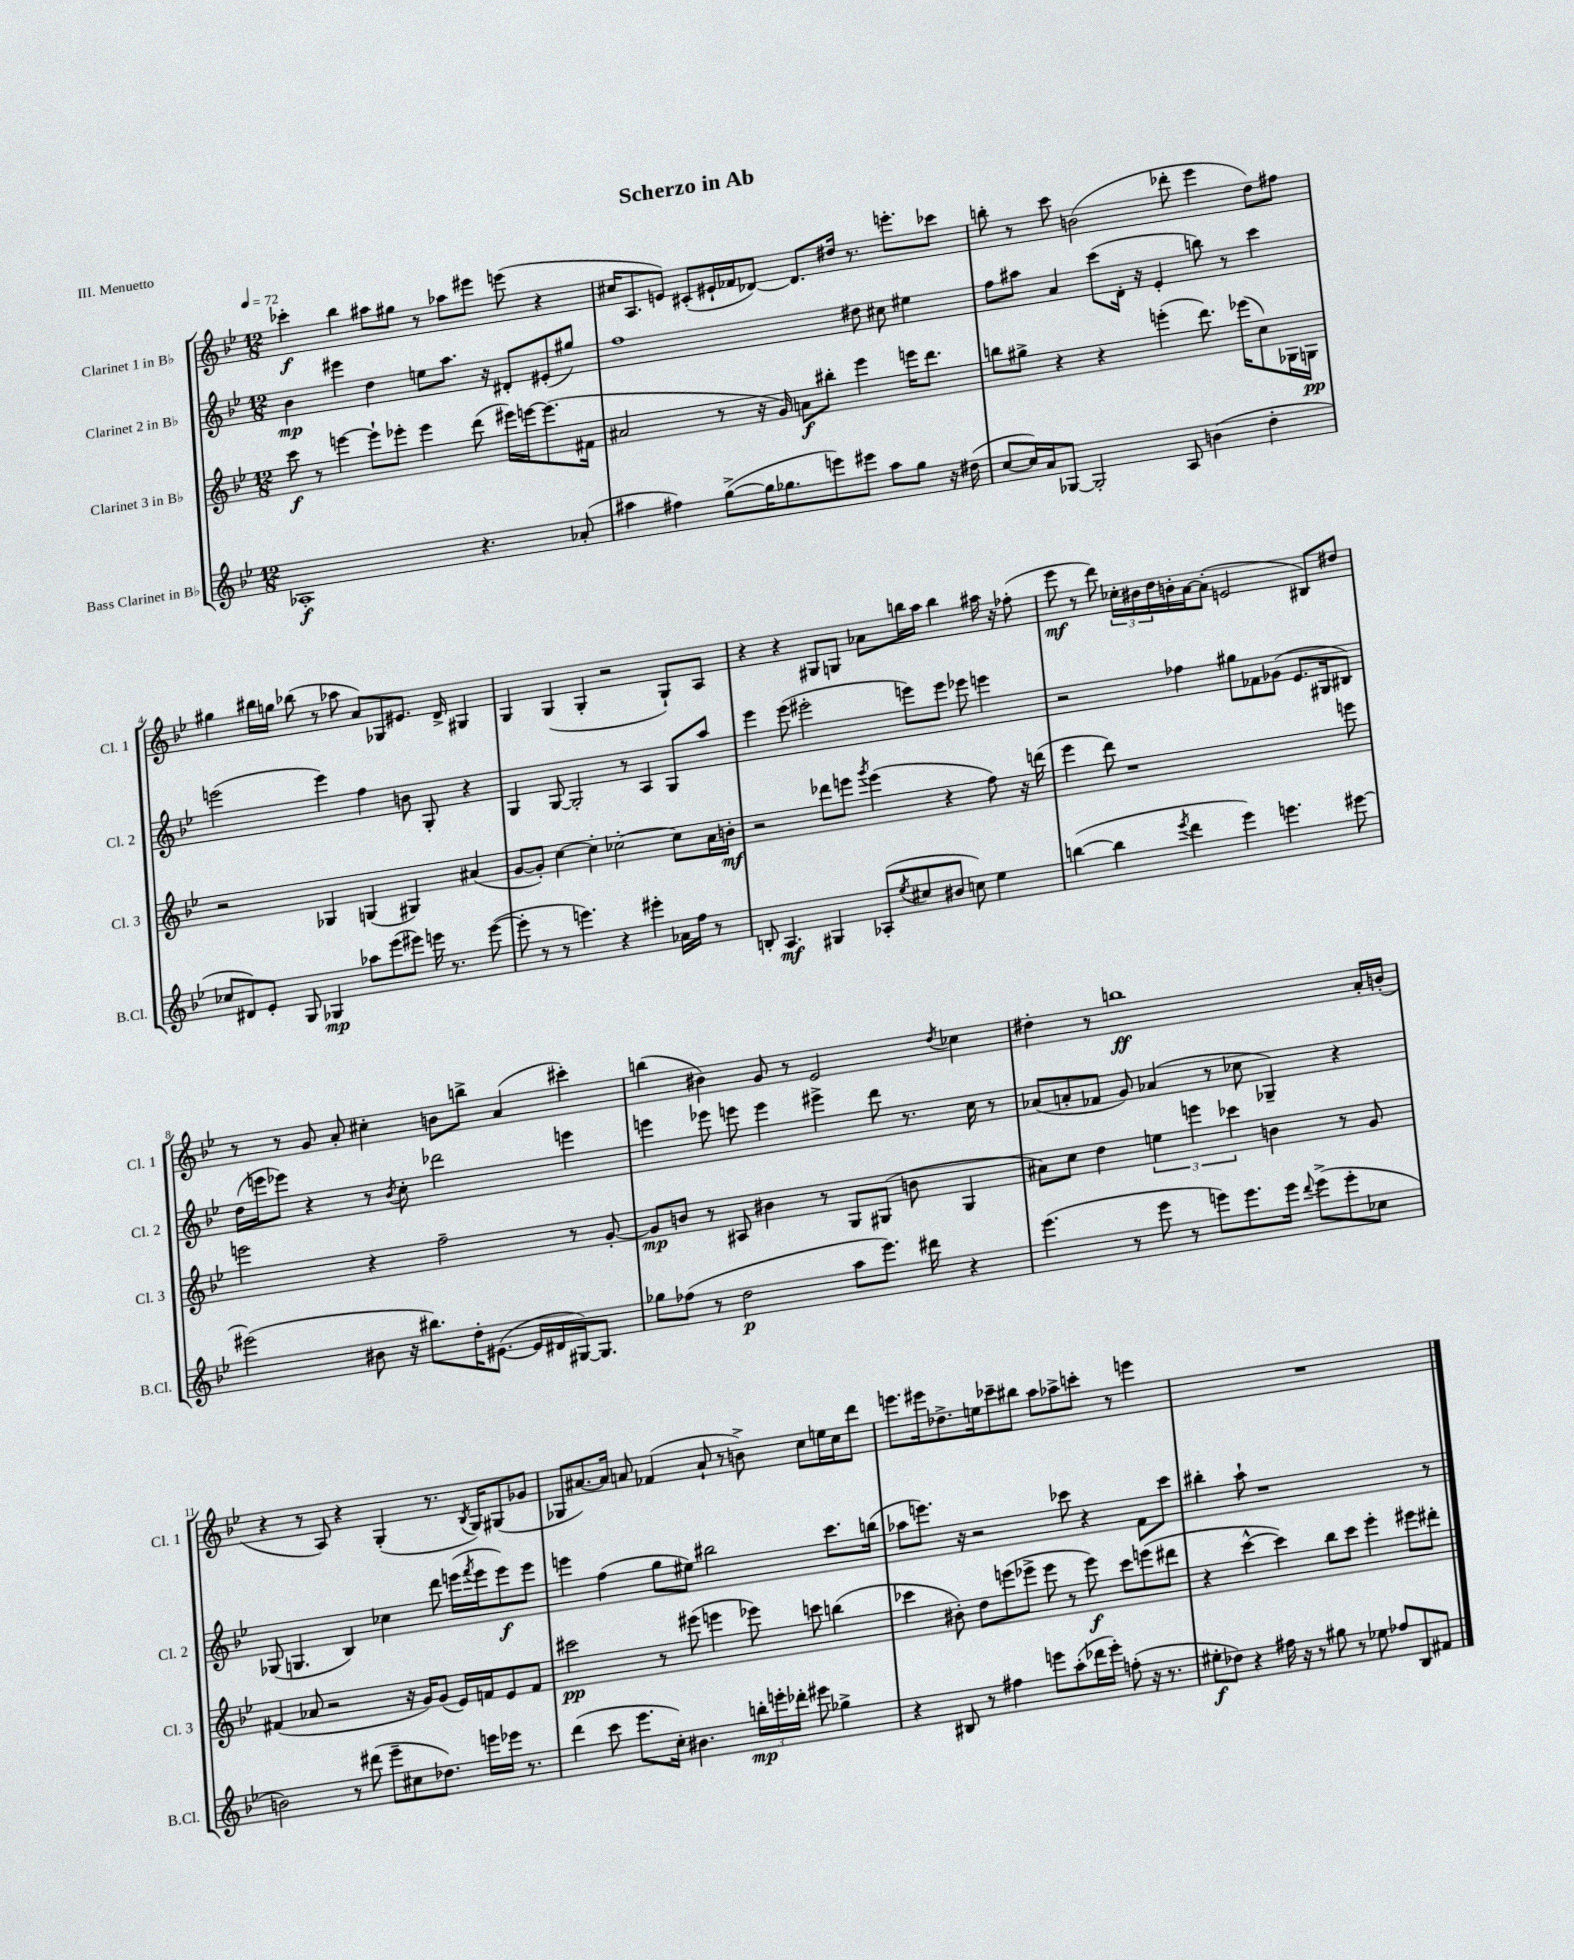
\header { title = "Scherzo in Ab" piece = "III. Menuetto" }
<<
\new StaffGroup <<
\new Staff = "s0" \with { instrumentName = "Clarinet 1 in Bb" shortInstrumentName = "Cl. 1" } {
    \clef treble \key bes \major \numericTimeSignature \time 12/8 \tempo 4 = 72
    ces'''4-.\f bes''4 ais''8 gis''8 r8 aes''8 eis'''8 e'''8( r4 |
    cis''16 a8. e'8) cis'8-.( eis'16-! fes'16 des'8~) des'8. dis''16 r8. e'''8.-. ces'''8 |
    b''8-. r8 c'''8 b'2( des'''8-. ees'''4 d''8) fis''8 |
    gis''4 bis''16 g''16 bes''8( r8 aes''8 a'8) ges8 eis'8. d'16-> gis4 |
    g4 g4( g4-. r2 g8-!) a8 |
    r4 r4 gis8 g8 aes'8 b''16 a''16 b''4 ais''16 r16 fes''8-.( |
    ees'''8\mf r8 d'''8) \tuplet 3/2 { ces''16-. bis'16 d''16 } b'16-. a'16~ a'8-.( e'2 bis8) dis''8 |
    r8 r8 g'8 a'8-. cis''4-. b'8 b''8-> a'4( cis'''4-.) |
    b''4( bis'4) g'8 r8 ees'2 \acciaccatura { d''8 } ces''4 |
    dis''4-. r8 b''1\ff a'16-. b'16-.( |
    r4 r8 a8) r4 g4-.( r8. \acciaccatura { bes8 } g16) gis8( ges'8 |
    ges8 ais'8.~) ais'16 a'8 fes'4( a'8-! r8 b'8->) c''8 e''16 c''16 d'''8 |
    e'''8. eis'''16 des''8.-> e''16 ces'''8-- bis''8 a''8 aes''8-> c'''8-. r8 e'''4 |
    R1. \bar "|." |
}
\new Staff = "s1" \with { instrumentName = "Clarinet 2 in Bb" shortInstrumentName = "Cl. 2" } {
    \clef treble \key bes \major \numericTimeSignature \time 12/8
    bes'4\mp eis'''4 d''4 e''8 a''8. r16 dis'8-. eis'8-.( gis''8) |
    f''1 dis''8 cis''8 eis''4 |
    f''8 ais''8 a'4 c'''8( d'16-. r16 ees'4-. b''8) r8 c'''4 |
    e'''2( e'''4) f''4 b'8 g8-. r4 |
    g4 g8~ g2-. r8 a4 g8 a''8 |
    ees'''4 ees'''8( eis'''2-. e'''8) e'''8 ees'''8 e'''4 |
    r2 fes''4 gis''8 fes'8 ges'8( ees'8. gis16 bis8) |
    d''16( e'''16 ees'''8) r4 r8 \acciaccatura { bes'8 } c''8-. des'''2 e'''4 |
    e'''4 ees'''8 e'''8 e'''4 eis'''4-> d'''8 r8. c''16 r8 |
    aes'8( a'8-. fes'8 g'8) aes'4( r8 ces''8 ges4--) r4 |
    ges8( g4. bes4) ces''4 d'''8 e'''16( \acciaccatura { f'''8 } e'''16 e'''8\f) e'''8 |
    e'''4 f''4( g''8 eis''8) bis''2 c'''8. b''16( |
    aes''8 e'''8.) r16 r2 ces'''8 r4 f'8 ces'''8 |
    bis''4-. a''8-! r1 r8 \bar "|." |
}
\new Staff = "s2" \with { instrumentName = "Clarinet 3 in Bb" shortInstrumentName = "Cl. 3" } {
    \clef treble \key bes \major \numericTimeSignature \time 12/8
    c'''8\f r8 e'''4~ e'''8-! ees'''8-. ees'''4 d'''8( eis'''16) e'''16~ e'''8.( fis'16 |
    ais'2 r8 r16 g'16) a'8\f bis''8-. ees'''4 e'''16 d'''8. |
    b''8 gis''8-> r4 r4 e'''4-.( d'''8.) ees'''16( c''8) ges16 g16\pp |
    r2 ges4 g4( gis4) ais'4( |
    g'8~ g'8-.) c''4~ c''4-. ces''2~-. ces''8 a'16 b'16-.\mf |
    r2 des'''8 e'''8 \acciaccatura { g'''8 } e'''4( r4 f''8) r16 d'''16( |
    ees'''4 d'''8) r1 e'''8 |
    e'''2 r4 f''2-- r8 g'8~-. |
    g'8\mp b'8 r8 ais8 bis'4 r8 g8 gis8( b'8 gis4 |
    ais'8) c''8 d''4 \tuplet 3/2 { e''4 e'''4 ces'''4 } b'4 r8 g'8 |
    fis'4( aes'8 r2 r16 g'16) g'8( ees'16) f'16 ees'8 f'8 |
    cis'''2\pp r8 eis'''8( e'''4 ees'''8) c'''8 b''4( |
    ces'''4 bis'8-.) d''8 e'''8( ees'''8-> ees'''8 r8 ees'''8\f) ces'''8 e'''8( dis'''8 |
    r4 c'''4~-^ c'''4) bes''8 c'''8 ees'''4-. eis'''8 dis'''8-. \bar "|." |
}
\new Staff = "s3" \with { instrumentName = "Bass Clarinet in Bb" shortInstrumentName = "B.Cl." } {
    \clef treble \key bes \major \numericTimeSignature \time 12/8
    aes1-.\f r4. aes'8-.( |
    ais''4 fis''4) g''8~->( g''16 ges''8. e'''8) eis'''8 ais''8 ges''8 r16 dis''16( |
    c''8~ c''16) a'16 ges8~ ges2-. a8 b'4( d''4-. |
    ces''8 dis'8) ees'8-. g8 ges4\mp aes''8 ees'''8( eis'''8) e'''16 r8. e'''8~( |
    e'''8-. r8 r8 e'''4.) r4 eis'''4-. aes'16 f''16 r8 |
    b8-. a4.\mf gis4 aes8-.( \acciaccatura { ees''8 } cis''8 bis'8 c''8) ees''4 |
    b''4~( b''4 \acciaccatura { ees'''8 } d'''4 ees'''4) e'''4. eis'''8~ |
    eis'''2( bis'8 r16 bis''8.) d''16-. eis'8.~( eis'16 dis'16 gis16~) gis8. |
    ges''8 fes''8( r8 d''2\p a''8 ees'''8.) dis'''16 r4 |
    ees'''4.( r8 ees'''8 r8 e'''8) e'''8. e'''16 \appoggiatura { d'''8 } e'''8->( e'''8-. ces''8 |
    b'2) r8 dis'''8( ees'''8-- cis''8 des''8.) e'''16 ees'''16 r8. |
    d'''4( c'''8 ees'''8. c''16-.) bis'4. \tuplet 3/2 { b''16-.\mp e'''16-. des'''16-. } eis'''8 ges''4-> |
    r4 bis8 r8 fis''4 e'''8 a''8-.( des'''16 e'''16-.) f''8-.( r16 r8. |
    eis''8-.\f des''8) r4 fis''16 r16 r8 gis''8 r8 ees''8 fes''8 bes8 fis'8 \bar "|." |
}
>>
>>
